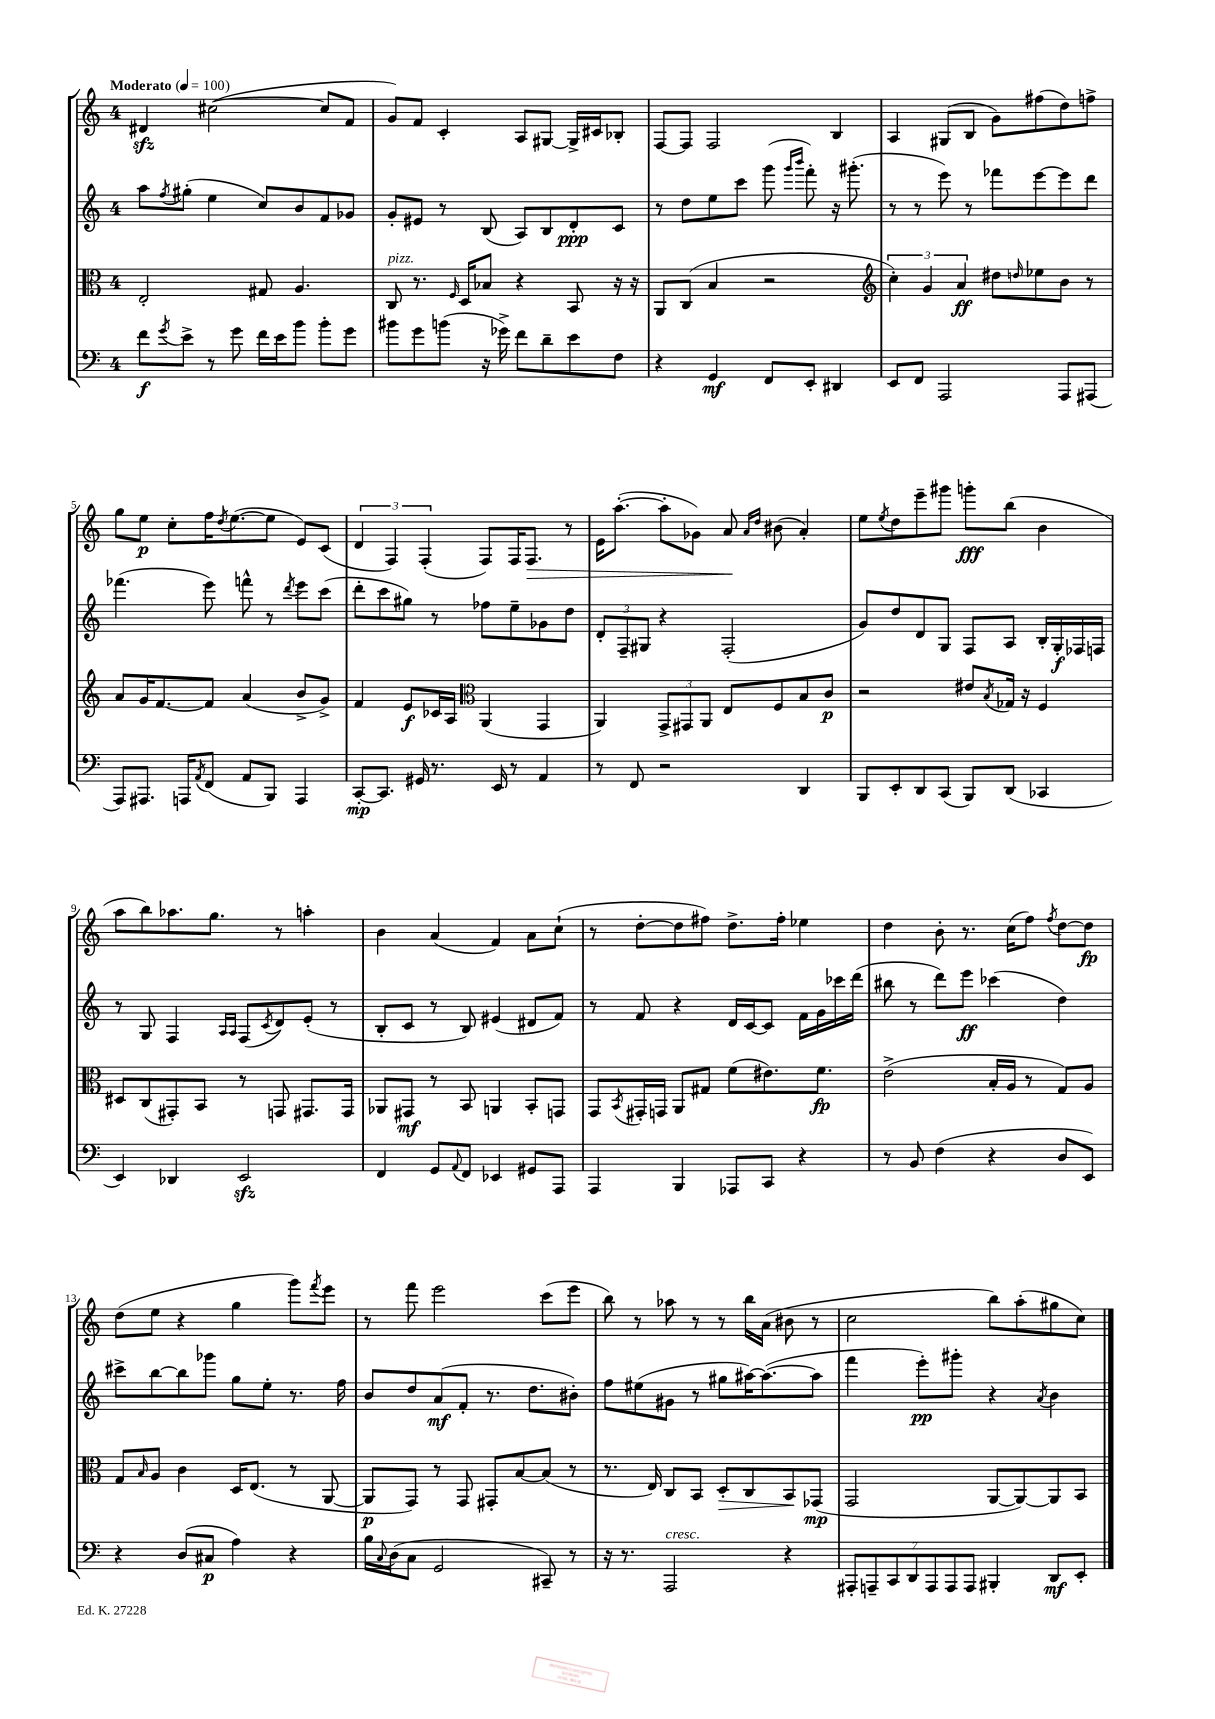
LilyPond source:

<<
\new StaffGroup <<
\new Staff = "s0" {
    \clef treble \key c \major \once \override Staff.TimeSignature.style = #'single-digit \time 4/4 \tempo "Moderato" 4 = 100
    dis'4\sfz cis''2~( cis''8 f'8 |
    g'8) f'8 c'4-. a8 gis8~ gis16-> cis'16 bes8-. |
    f8~ f8 f2 b4 |
    a4 gis8( b8 g'8) fis''8( d''8) f''8-> |
    g''8 e''8\p c''8-. f''16 \acciaccatura { d''8 } e''8.~( e''8 e'8) c'8( |
    \tuplet 3/2 { d'4 f4) f4-.( } f8) f16 f8.\> r8 |
    e'16 a''8.~-.( a''8-. ges'8) a'8\! \grace { a'16 d''16 } bis'8( a'4-.) |
    e''8 \acciaccatura { e''8 } d''8 e'''8-- gis'''8 g'''8-.\fff b''8( b'4 |
    a''8 b''8) aes''8. g''8. r8 a''4-. |
    b'4 a'4( f'4) a'8 c''8-!( |
    r8 d''8~-. d''8 fis''8) d''8.-> fis''16-. ees''4 |
    d''4 b'8-. r8. c''16( f''8) \acciaccatura { f''8 } d''8~ d''8\fp |
    d''8( e''8 r4 g''4 g'''8) \acciaccatura { f'''8 } e'''8 |
    r8 f'''8 e'''2 c'''8( e'''8 |
    b''8) r8 aes''8 r8 r8 b''16 a'16( bis'8 r8 |
    c''2 b''8) a''8-.( gis''8 c''8) \bar "|." |
}
\new Staff = "s1" {
    \clef treble \key c \major \once \override Staff.TimeSignature.style = #'single-digit \time 4/4
    a''8 \acciaccatura { f''8 } gis''8-.( e''4 c''8) b'8 f'8 ges'8 |
    g'8-. eis'8 r8 b8( a8) b8 d'8-.\ppp c'8 |
    r8 d''8 e''8 c'''8 g'''8( \grace { g'''16 b'''16 } f'''8-.) r16 gis'''8.-.( |
    r8 r8 e'''8) r8 fes'''8 e'''8~ e'''8 d'''8 |
    fes'''4.( e'''8) f'''8-^ r8 \acciaccatura { d'''8 } e'''8 c'''8( |
    d'''8-. c'''8 gis''8) r8 fes''8 e''8-- ges'8 d''8 |
    \tuplet 3/2 { d'8-. f8-- gis8 } r4 f2-.( |
    g'8) d''8 d'8 g8 f8 a8 b16-. g16-.\f fes16 f16 |
    r8 g8 f4 \grace { a16 a16 } f8( \acciaccatura { c'8 } d'8) e'8-.( r8 |
    b8-. c'8 r8 b8) eis'4( dis'8 f'8) |
    r8 f'8 r4 d'16 c'16~ c'8 f'16 g'16 ces'''16 d'''16( |
    bis''8 r8 d'''8) e'''8\ff ces'''4( d''4) |
    cis'''8-> b''8~ b''8 ges'''8 g''8 e''8-. r8. f''16 |
    b'8 d''8 a'8\mf( f'8-. r8. d''8. bis'8-.) |
    f''8 eis''8( gis'8 r8 gis''8 ais''16~) ais''8.~( ais''8 |
    f'''4 e'''8-.\pp) gis'''8-. r4 \acciaccatura { a'8 } b'4 \bar "|." |
}
\new Staff = "s2" {
    \clef alto \key c \major \once \override Staff.TimeSignature.style = #'single-digit \time 4/4
    e2-. gis8 a4. |
    c8^\markup { \italic "pizz." } r8. \grace { f16 } d16 bes8 r4 b,8 r16 r16 |
    a,8 c8( b4 r2 |
    \clef treble \tuplet 3/2 { c''4-.) g'4 a'4\ff } dis''8 \grace { d''16 } ees''8 b'8 r8 |
    a'8 g'16 f'8.~ f'8 a'4( b'8-> g'8->) |
    f'4 e'8\f ces'16 a16 \clef alto a,4( g,4 |
    a,4) \tuplet 3/2 { g,8-> gis,8 a,8 } e8 f8 b8 c'8\p |
    r2 eis'8 \acciaccatura { b8 } ges16 r16 f4 |
    dis8 c8( gis,8-.) b,8 r8 g,8 gis,8. gis,16 |
    aes,8 gis,8\mf r8 b,8 a,4 b,8-. g,8 |
    g,8 \acciaccatura { b,8 } gis,16-. g,16 a,8 gis8 f'8( eis'8.) f'8.\fp |
    e'2->( b16-. a16 r8 g8) a8 |
    g8 \grace { b16 } a8 c'4 d16 e8.( r8 a,8~ |
    a,8\p g,8) r8 g,8 gis,8-. b8~ b8( r8 |
    r8. e16) c8 b,8 d8-.\> c8 b,8\! ges,8\mp( |
    g,2 a,8~ a,8~) a,8 b,8 \bar "|." |
}
\new Staff = "s3" {
    \clef bass \key c \major \once \override Staff.TimeSignature.style = #'single-digit \time 4/4
    f'8\f \acciaccatura { g'8 } e'8-> r8 g'8 f'16 e'16 b'8 b'8-. g'8 |
    bis'8 g'8 b'8( r16 ges'16->) f'8 d'8-- e'8 f8 |
    r4 g,4\mf f,8 e,8-. dis,4 |
    e,8 f,8 a,,2 a,,8 ais,,8( |
    a,,8) ais,,8. a,,16 \acciaccatura { a,8 } f,8( a,8 b,,8) a,,4 |
    c,8~-.\mp c,8. gis,16 r8. e,16 r8 a,4 |
    r8 f,8 r2 d,4 |
    b,,8 e,8-. d,8 c,8( b,,8) d,8( ces,4 |
    e,4) des,4 e,2\sfz |
    f,4 g,8 \appoggiatura { a,8 } f,8 ees,4 gis,8 a,,8 |
    a,,4 b,,4 aes,,8 c,8 r4 |
    r8 b,8 f4( r4 d8 e,8) |
    r4 d8( cis8\p a4) r4 |
    b16 \appoggiatura { c8 } d16( c8 g,2 cis,8--) r8 |
    r16 r8. a,,2^\markup { \italic "cresc." } r4 |
    \tuplet 7/4 { ais,,8-. a,,8-- c,8 d,8 a,,8 a,,8 a,,8 } bis,,4-. d,8\mf e,8-. \bar "|." |
}
>>
>>
